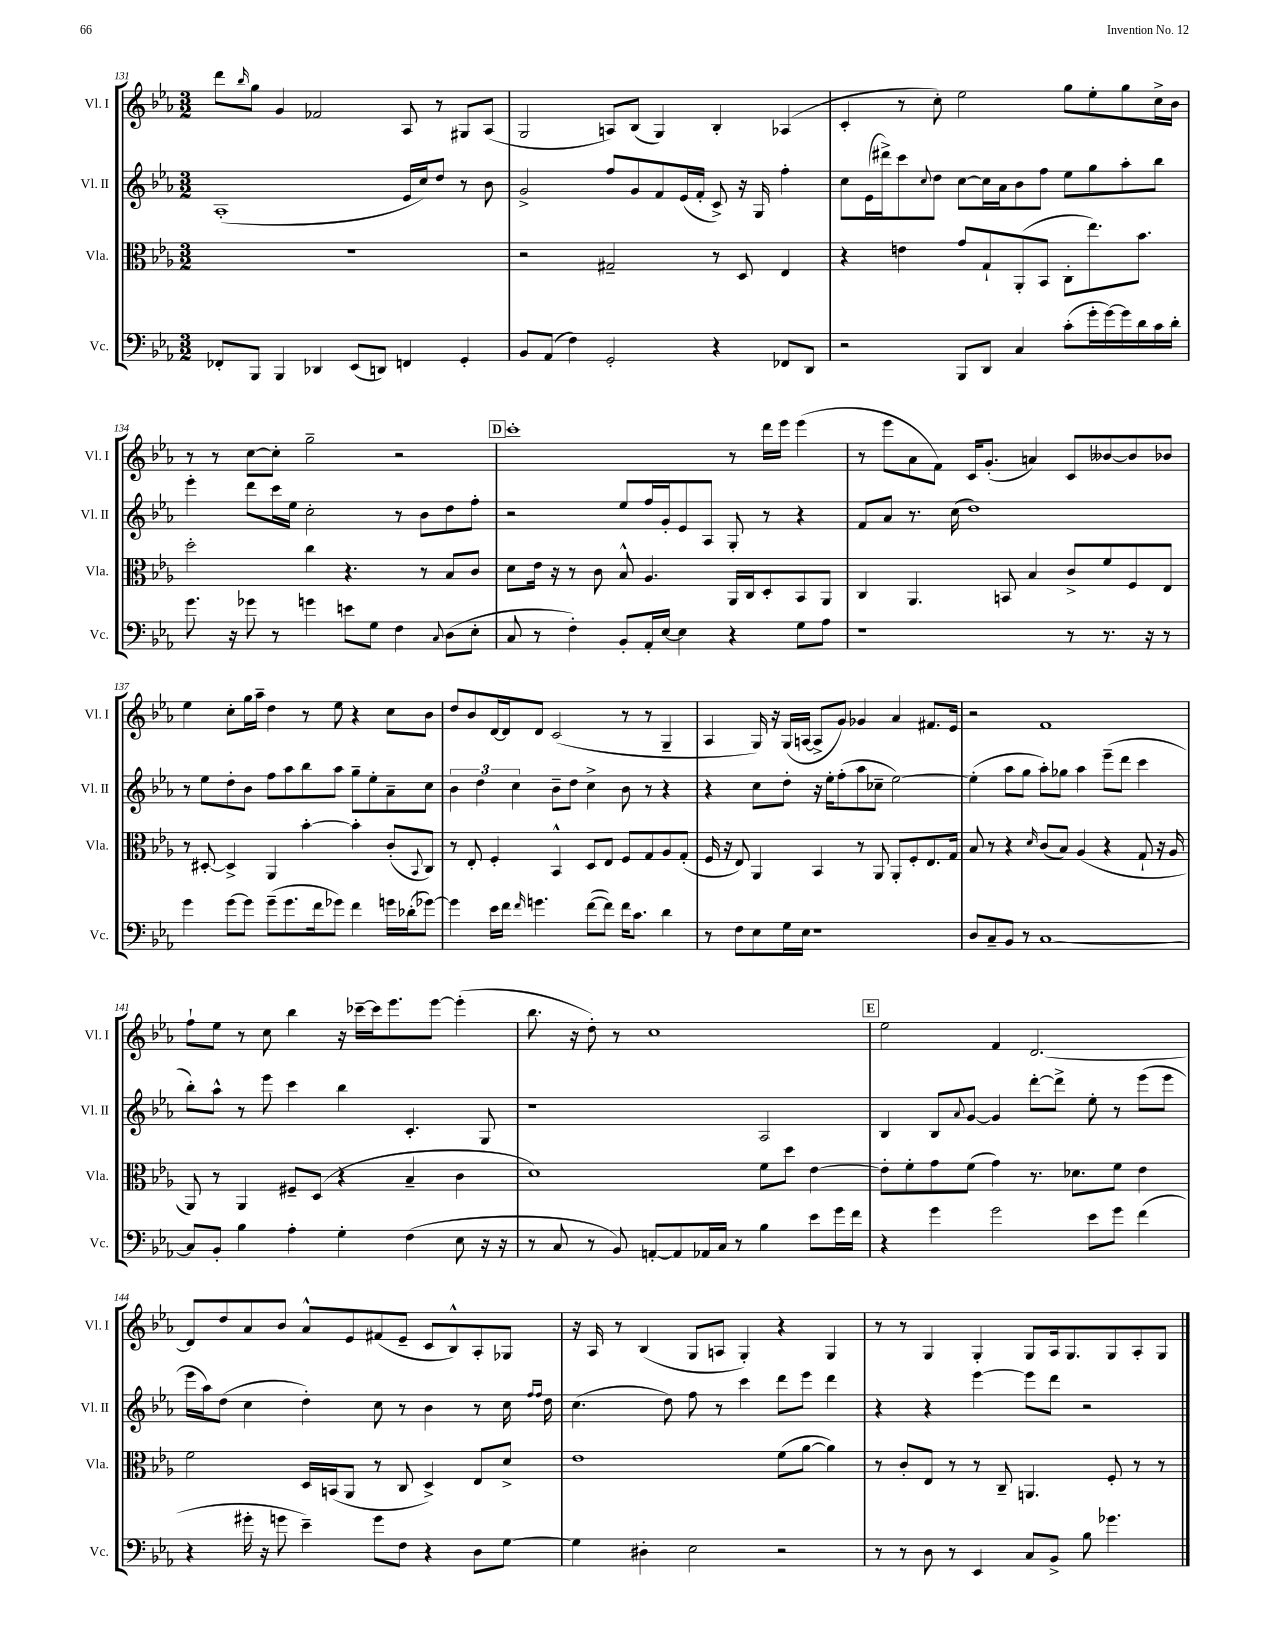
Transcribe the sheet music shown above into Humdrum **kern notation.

**kern	**kern	**kern	**kern
*part4	*part3	*part2	*part1
*staff4	*staff3	*staff2	*staff1
*I"Vc.	*I"Vla.	*I"Vl. II	*I"Vl. I
*I'Vc.	*I'Vla.	*I'Vl. II	*I'Vl. I
*clefF4	*clefC3	*clefG2	*clefG2
*k[b-e-a-]	*k[b-e-a-]	*k[b-e-a-]	*k[b-e-a-]
*M3/2	*M3/2	*M3/2	*M3/2
=131	=131	=131	=131
8FF-X'/L	1.r	(1A-'	8ddd\L
.	.	.	16qqbb-/
8BBB-/J	.	.	8gg\J
4BBB-/	.	.	4g/
4DD-X/	.	.	2f-X/
(8EE-/L	.	.	.
8DDn/J)	.	.	.
4FFn/	.	16e-/LL	8A-/
.	.	16cc/J)	.
.	.	8dd/J	8r
4GG'/	.	8r	8G#X/L
.	.	8b-\	(8A-/J
=132	=132	=132	=132
8BB-/L	2r	2g^/	2G/
(8AA-/J	.	.	.
4F\)	.	.	.
2GG'/	2G#X~/	8ff/L	8An/L)
.	.	8g/	(8B-/J
.	.	8f/	4G/)
.	.	(16e-/L	.
.	.	16f'/JJ	.
4r	8r	8c^/)	4B-'/
.	8D/	16r	.
.	.	16G/	.
8FF-X/L	4E-/	4ff'\	(4A-X/
8DD/J	.	.	.
=133	=133	=133	=133
2r	4r	8cc\L	4c'/
.	.	(16e-\L	.
.	.	16ddd#X^\J)	.
.	4en\	8ccc\	8r
.	.	8qqcc/	.
.	.	8dd\J	8cc'\)
8BBB-/L	8g/L	[8cc\L	2ee-\
8DD/J	8G`/	16cc\L]	.
.	.	16a-\J	.
4C/	(8AA-'/	8b-\	.
.	8BB-/J	8ff\J	.
(8c'\L	8C'\L	8ee-\L	8gg\L
16g'\L	8.ee-\)	8gg\	8ee-'\
[16g\)	.	.	.
16g\]	.	8aa-'\	8gg\
16d\	8.b-\J	.	.
16c\	.	8bb-\J	16cc^\L
16d'\JJ	.	.	16b-\JJ
!!LO:LB:g=z
=134	=134	=134	=134
8.g\	2dd'\	4eee-'\	8r
.	.	.	8r
16r	.	.	.
8g-X\	.	8ddd\L	[8cc\L
8r	.	16ccc\L	8cc'\J]
.	.	16ee-\JJ	.
4gn\	4cc\	2cc'\	2gg~\
8en\L	4.r	.	.
8G\J	.	.	.
4F\	.	8r	2r
.	8r	8b-\L	.
8qqC/	.	.	.
(8D\L	8B-/L	8dd\	.
8E-'\J	8c/J	8ff'\J	.
!!LO:REH:place=s1:t=D
=135	=135	=135	=135
8C/	8d\L	2r	1ccc'
8r	16e-\Jk	.	.
.	16r	.	.
4F'\)	8r	.	.
.	8c\	.	.
8BB-'/L	8B-^^/	8ee-/L	.
16AA-'/L	4.A-/	16ff/L	.
[16E-/JJ	.	16g'/J	.
4E-\]	.	8e-/	.
.	.	8A-/J	.
4r	16AA-/LL	8G'/	8r
.	16C/J	.	.
.	8D'/	8r	16ddd\LL
.	.	.	16eee-\JJ
8G\L	8BB-/	4r	(4eee-\
8A-\J	8AA-/J	.	.
=136	=136	=136	=136
1r	4C/	8f/L	8r
.	.	8a-/J	8eee-\L
.	4.AA-/	8.r	8a-\
.	.	.	8f\J)
.	.	(16cc\	.
.	.	1dd)	16c/KL
.	.	.	(8.g'/J
.	8BBn/	.	.
.	4B-/	.	4an/)
8r	8c^/L	.	8c/L
8.r	8f/	.	[8b--X/
.	8F/	.	8b--/]
16r	.	.	.
8r	8E-/J	.	8b-X/J
!!LO:LB:g=z
=137	=137	=137	=137
4g\	8r	8r	4ee-\
.	[8D#X'/	8ee-\L	.
[8g\L	4D#^/]	8dd'\	8cc'\L
8g\J]	.	8b-\J	16gg\L
.	.	.	16aa-~\JJ
(8g~\L	4AA-/	8ff\L	4dd\
8.g\	.	8aa-\	.
.	[4b-'\	8bb-\	8r
16f\k	.	.	.
8g-X\J)	.	8aa-\J	8ee-\
4f\	4b-'\]	8gg~\L	4r
.	.	8ee-'\	.
16gn\LL	(8c'/L	8a-~\	8cc\L
(16d-X'\J	.	.	.
.	8qqBB-/	.	.
[8g-X\J)	8C/J)	8cc\J	8b-\J
=138	=138	=138	=138
4g-\]	8r	6b-\	8dd/L
.	8E-'/	.	8b-/
.	.	6dd\	.
16e-\LL	4F'/	.	[16d/L
16f\JJ	.	.	16d/J]
.	.	6cc\	.
16qqf/	.	.	.
4.gn\	.	.	8d/J
.	4BB-^^/	8b-~\L	(2c/
.	.	8dd\J	.
([8f\L	8D/L	4cc^\	.
8f\J])	8E-/J	.	.
16f\KL	8F/L	8b-\	8r
8.c\J	.	.	.
.	8G/	8r	8r
4d\	8A-/	4r	4G~/
.	(8G'/J	.	.
=139	=139	=139	=139
8r	16F/	4r	4A-/
.	16r	.	.
8F\L	8E-/)	.	.
8E-\	4AA-/	8cc\L	16G/)
.	.	.	16r
16G\L	.	8dd'\J	(16G/LL
16E-\JJ	.	.	[16An/JJ
1r	4BB-/	16r	8A^/L]
.	.	16ee-'\KL	.
.	.	(8ff'\	8g/J)
.	8r	8aa-\	4g-X/
.	8AA-/	8cc-X~\J	.
.	8AA-'/L	[2ee-\)	4a-/
.	8F'/	.	.
.	8.E-/	.	8.f#X/L
.	16G/Jk	.	16e-/Jk
=140	=140	=140	=140
8D/L	8B-/	(4ee-'\]	2r
8C~/	8r	.	.
8BB-/J	4r	8aa-\L	.
8r	.	8gg\J	.
.	16qqd/	.	.
[1C	(8c/L	8aa-'\L)	1f
.	8B-/J)	8gg-X\J	.
.	(4A-/	4aa-\	.
.	4r	(8eee-~\L	.
.	.	8ddd\J	.
.	8G`/	4ccc\	.
.	16r	.	.
.	16A-/	.	.
!!LO:LB:g=z
=141	=141	=141	=141
8C/L]	8AA-/)	8bb-'\L)	8ff`\L
8BB-'/J	8r	8aa-^^\J	8ee-\J
4B-\	4AA-/	8r	8r
.	.	8eee-\	8cc\
4A-'\	8F#X~/L	4ccc\	4bb-\
.	(8D/J	.	.
4G'\	4r	4bb-\	16r
.	.	.	[16ccc-X~\LL
.	.	.	16ccc-\J]
.	.	.	8.eee-\
(4F\	4B-~/	4.c'/	.
.	.	.	[8eee-\J
8E-\	4c\	.	(4eee-'\]
16r	.	8G/	.
16r	.	.	.
=142	=142	=142	=142
8r	1d)	1r	8.bb-\
8C/	.	.	.
.	.	.	16r
8r	.	.	8dd'\)
8BB-/)	.	.	8r
[8AAn'/L	.	.	1cc
8AA/]	.	.	.
16AA-X/L	.	.	.
16C/JJ	.	.	.
8r	.	.	.
4B-\	8f\L	2A-/	.
.	8dd\J	.	.
8e-\L	[4e-\	.	.
16g\L	.	.	.
16f\JJ	.	.	.
!!LO:REH:place=s1:t=E
=143	=143	=143	=143
4r	8e-'\L]	4B-/	2ee-\
.	8f'\	.	.
4g\	8g\	8B-/L	.
.	.	8qqa-/	.
.	(8f\J	[8g/J	.
2g\	4g\)	4g/]	4f/
.	8.r	[8ddd'\L	[2.d/
.	.	8ddd^\J]	.
.	8.d-X\L	.	.
8e-\L	.	8ee-'\	.
8g\J	8f\J	8r	.
(4f\	4e-\	(8eee-\L	.
.	.	8eee-\J	.
!!LO:LB:g=z
=144	=144	=144	=144
4r	2f\	16eee-\LL	8d/L]
.	.	16aa-\J)	.
.	.	(8dd\J	8dd/
16g#X'\	.	4cc\	8a-/
16r	.	.	.
8gn\	.	.	8b-/J
4e-~\)	16D/LL	4dd'\)	8a-^^/L
.	(16BBn/J	.	.
.	8AA-/J	.	8e-/
8g\L	8r	8cc\	(8f#X/
8F\J	8C/	8r	8e-~/J
4r	4D^/)	4b-\	8c/L
.	.	.	8B-^^/)
8D\L	8E-/L	8r	8A-'/
[8G\J	8d^/J	16cc\	8G-X/J
.	.	16qqff/LL	.
.	.	16qqff/JJ	.
.	.	16dd\	.
=145	=145	=145	=145
4G\]	1e-	(4.cc\	16r
.	.	.	16A-/
.	.	.	8r
4D#X'\	.	.	(4B-/
.	.	8dd\)	.
2E-\	.	8ff\	8G/L
.	.	8r	8An/J
.	.	4ccc\	4G'/)
2r	(8f\L	8ddd\L	4r
.	[8a-\J	8eee-\J	.
.	4a-\])	4ddd\	4G/
=146	=146	=146	=146
8r	8r	4r	8r
8r	8c'/L	.	8r
8D\	8E-/J	4r	4G/
8r	8r	.	.
4EE-/	8r	[4eee-\	4G'/
.	8C~/	.	.
8C/L	4.AAn/	8eee-\L]	8G/L
8BB-^/J	.	8ddd\J	16A-/k
.	.	.	8.G/
8B-\	.	2r	.
4.g-X\	8F'/	.	8G/
.	8r	.	8A-'/
.	8r	.	8G/J
==	==	==	==
*-	*-	*-	*-
